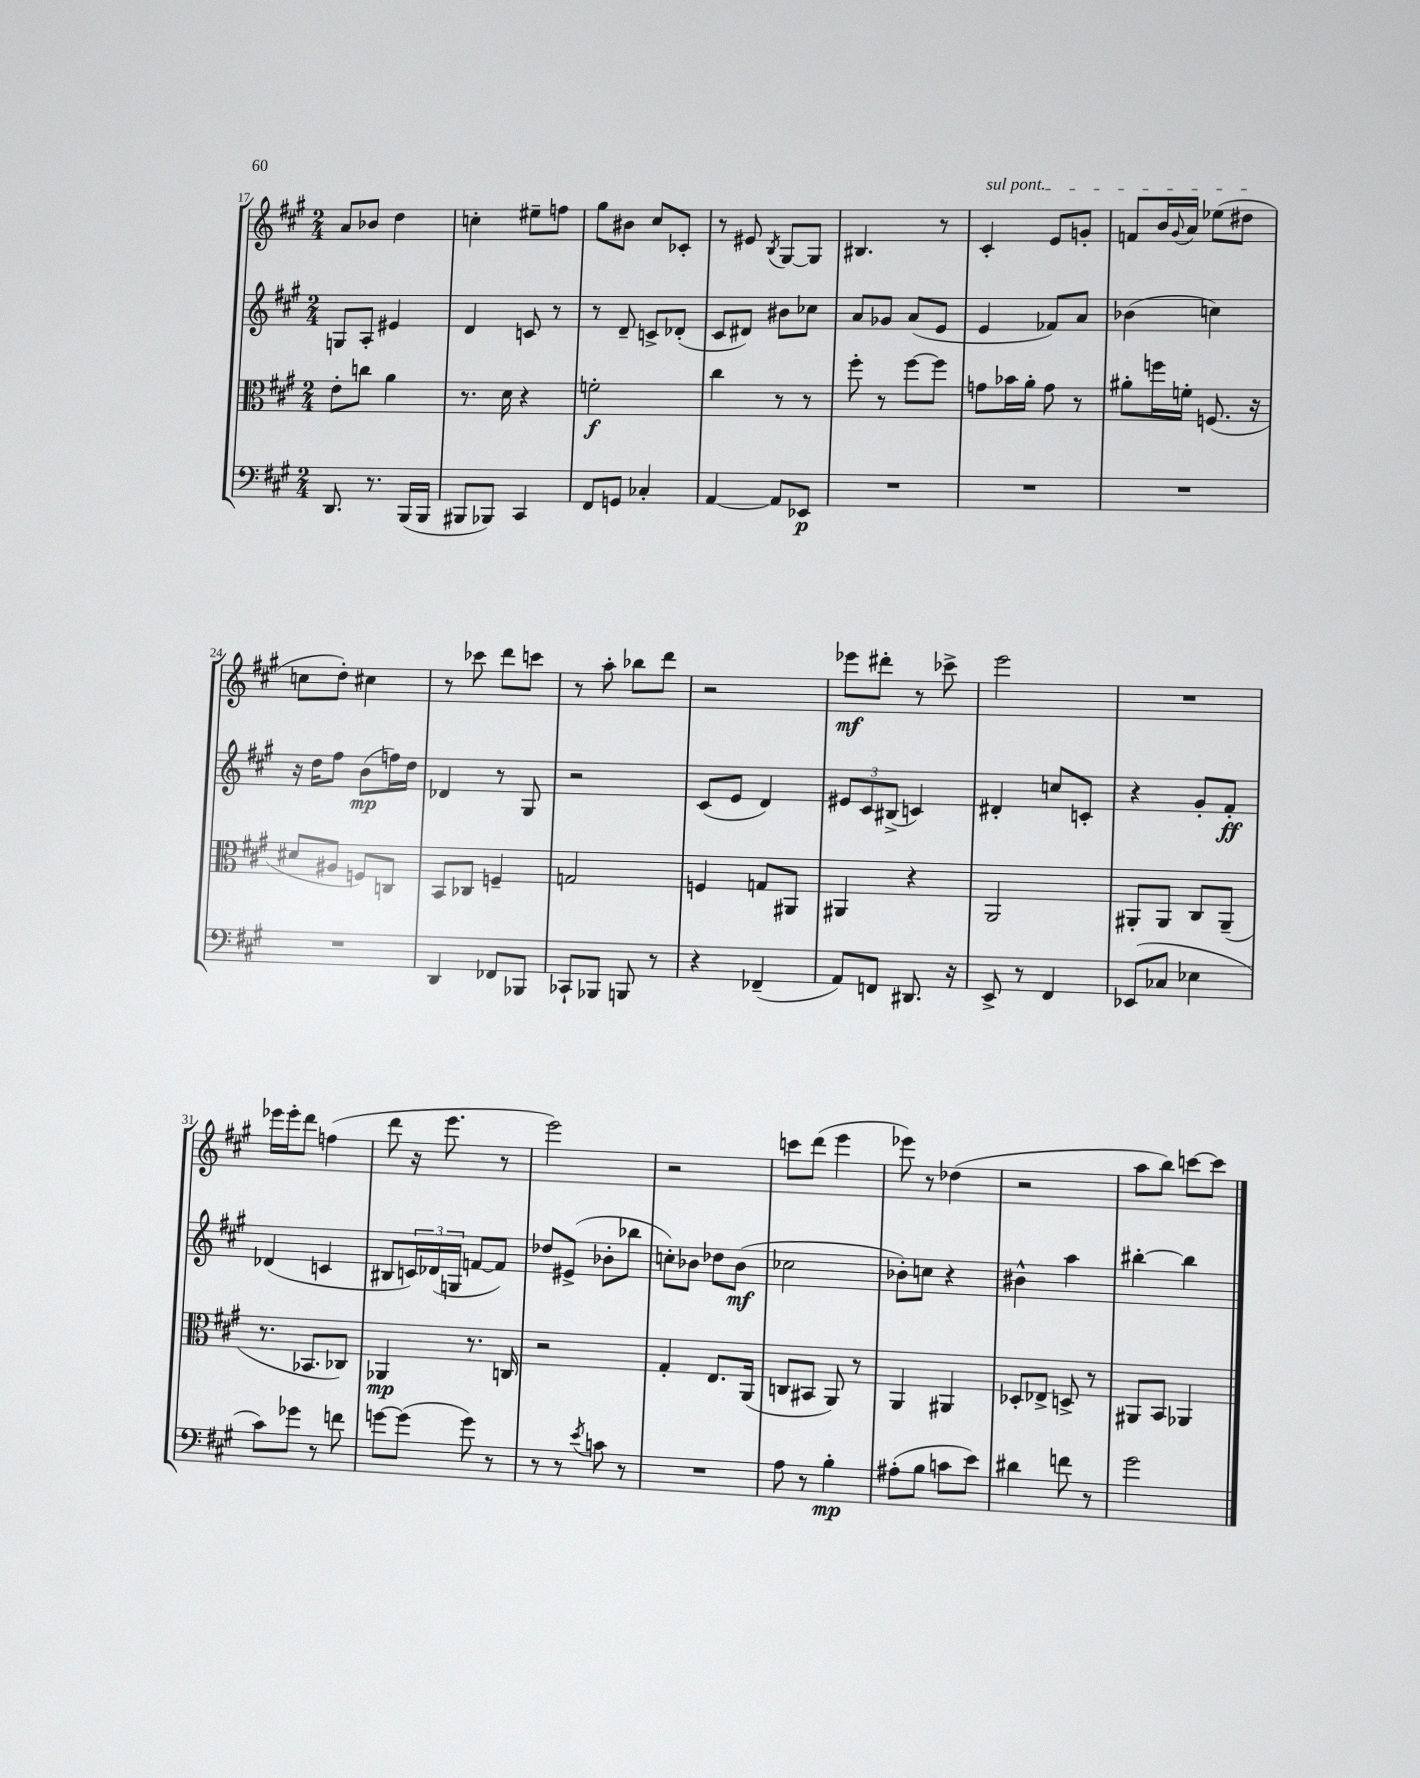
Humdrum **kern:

**kern	**kern	**kern	**kern
*staff4	*staff3	*staff2	*staff1
*clefF4	*clefC3	*clefG2	*clefG2
*k[f#c#g#]	*k[f#c#g#]	*k[f#c#g#]	*k[f#c#g#]
*M2/4	*M2/4	*M2/4	*M2/4
8.DD	8e'	8G	8a
.	8cc	8A'	8b-
8.r	.	.	.
.	4a	4e#	4dd
(16BBB	.	.	.
16BBB	.	.	.
=	=	=	=
8BBB#	8.r	4d	4cc'
8BBB-)	.	.	.
.	16d	.	.
4CC#	4r	8c	8ee#~
.	.	8r	8ff
=	=	=	=
8FF#	2f'	8r	8gg#
8GG	.	8d~	8b#
4C-'	.	8c^	8cc#
.	.	(8d-'	8c-'
=	=	=	=
[4AA	4cc#	8c#	8r
.	.	8d#)	8e#
.	.	.	8qB
8AA]	8r	8b#	[8G#
8EE-	8r	8cc-	8G#]
=	=	=	=
2r	8ff#'	8a	4.B#
.	8r	8g-	.
.	[8ff#	(8a	.
.	8ff#]	8e	8r
=	=	=	=
2r	8g	4e	4c#'
.	16b-	.	.
.	16a'	.	.
.	8g	8f-)	8e
.	8r	8a	8g'
=	=	=	=
2r	8a#'	(4b-	8f
.	16ff	.	16b
.	.	.	8qqg#
.	16f'	.	16a
.	(8.F	4cc)	(8ee-
.	.	.	8dd#
.	16r	.	.
=	=	=	=
2r	8d#	16r	8cc
.	.	16dd	.
.	8A#	8ff#	8dd')
.	8F)	(8b	4cc#
.	8C	16ff)	.
.	.	16dd	.
=	=	=	=
4DD	8BB	4d-	8r
.	8C-	.	8ccc-
8FF-	4F~	8r	8ddd
8BBB-	.	8G#	8ccc
=	=	=	=
8CC-`	2G	2r	8r
8BBB-	.	.	8aa'
8BBB	.	.	8bb-
8r	.	.	8ddd
=	=	=	=
4r	4F	(8c#	2r
.	.	8e	.
(4FF-~	8G	4d)	.
.	8AA#	.	.
=	=	=	=
8AA)	4AA#	12e#	8eee-
.	.	12c#	.
8FF	.	.	8ddd#'
.	.	(12B#^	.
8.DD#	4r	4c)	8r
.	.	.	8ccc-^
16r	.	.	.
=	=	=	=
8EE^	2AA	4d#'	2eee
8r	.	.	.
4FF#	.	8cc	.
.	.	8c'	.
=	=	=	=
(8EE-	8AA#'	4r	2r
8C-	8AA#	.	.
4E-	8C#	8g#'	.
.	(8AA#~	8f#'	.
=	=	=	=
8c#)	8.r	(4d-	16eee-
.	.	.	16eee-'
8g-	.	.	8ddd
.	8.BB-	.	.
8r	.	4c	(4ff
8f	8C-)	.	.
=	=	=	=
[8g	4AA-	8B#	8ddd
(8g]	.	24c)	16r
.	.	(24d-	.
.	.	.	8.eee
.	.	24G	.
8g)	8.r	[8f	.
8r	.	8f])	8r
.	16C	.	.
=	=	=	=
8r	2r	8dd-	2eee)
8r	.	(8e#^	.
8qe	.	.	.
8c	.	8b-'	.
8r	.	8bb-	.
=	=	=	=
2r	4G#'	8cc')	2r
.	.	8b-	.
.	8.E	8dd-	.
.	.	(8b-	.
.	(16AA	.	.
=	=	=	=
8A	8C	2cc-	8ccc
8r	8BB#	.	(8ddd
4B'	8AA)	.	4eee
.	8r	.	.
=	=	=	=
(8A#'	4AA	8b-')	8eee-)
8B	.	8cc	8r
8c	4AA#	4r	(4dd-
8e)	.	.	.
=	=	=	=
4d#	8D-'	4b#^^	2r
.	8E-^	.	.
8f	8D^	4aa	.
8r	8r	.	.
=	=	=	=
2g#	8AA#	[4bb#'	8aa
.	8BB	.	8bb)
.	4AA-	4bb#]	[8ccc
.	.	.	8ccc]
==	==	==	==
*-	*-	*-	*-
